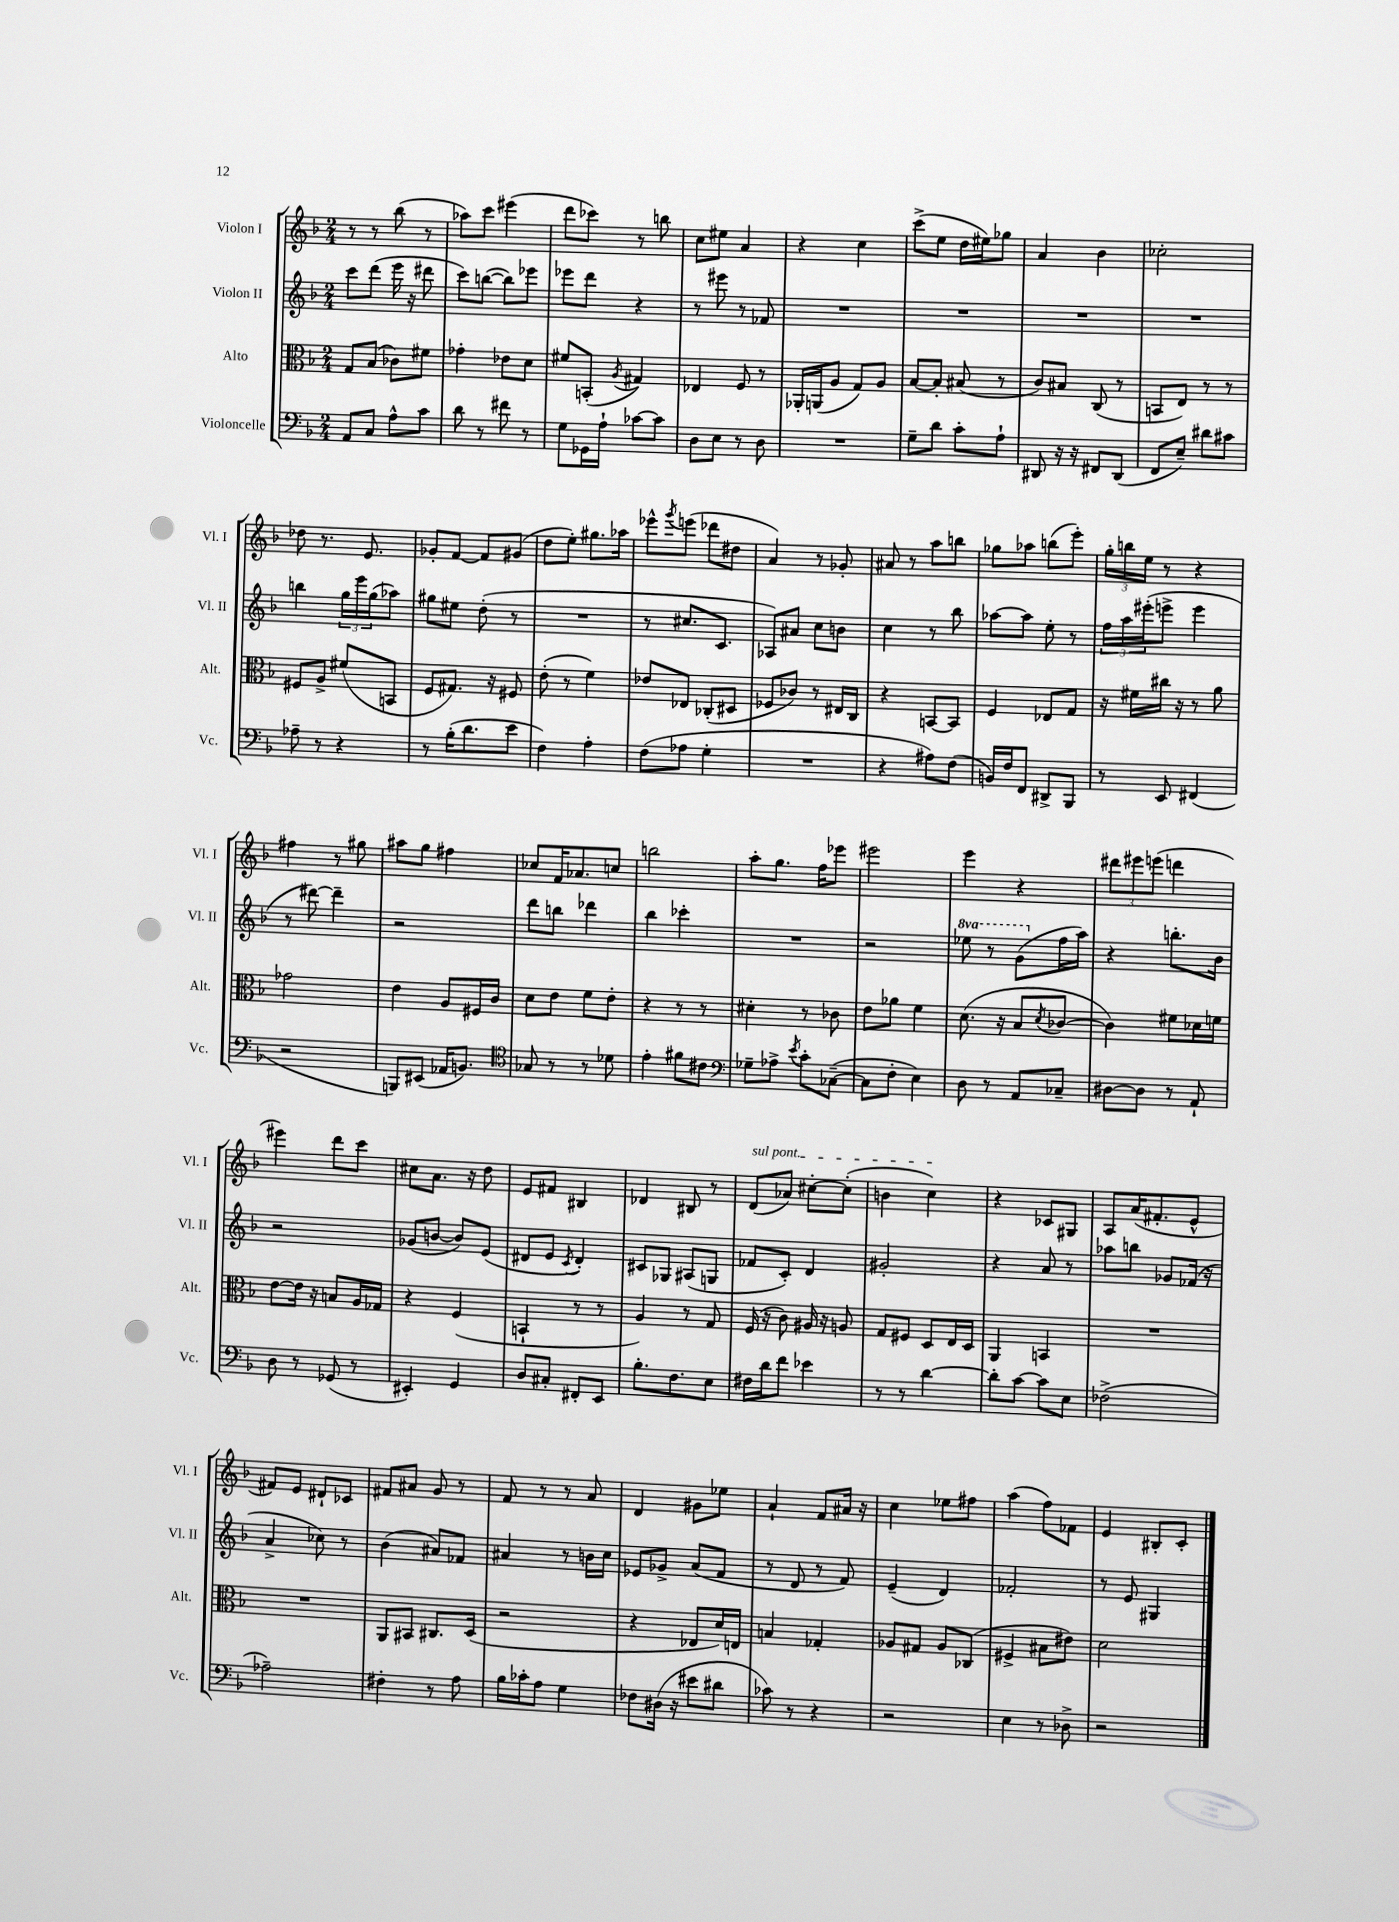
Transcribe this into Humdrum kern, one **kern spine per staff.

**kern	**kern	**kern	**kern
*part4	*part3	*part2	*part1
*staff4	*staff3	*staff2	*staff1
*I"Violoncelle	*I"Alto	*I"Violon II	*I"Violon I
*I'Vc.	*I'Alt.	*I'Vl. II	*I'Vl. I
*clefF4	*clefC3	*clefG2	*clefG2
*k[b-]	*k[b-]	*k[b-]	*k[b-]
*M2/4	*M2/4	*M2/4	*M2/4
=6	=6	=6	=6
8AA/L	8G/L	8ccc\L	8r
8C/J	(8B-/J	(8ddd\J	8r
8A^^\L	8c-X\L)	16eee\	(8bb-\
.	.	16r	.
8c\J	8f#X\J	8ddd#X\	8r
=7	=7	=7	=7
8d\	4g-X'\	8ccc\L)	8aa-X\L)
8r	.	([8bbn\J	8ccc\J
8f#X\	8e-X\L	8bb\L])	(4eee#X\
8r	8d\J	8eee-X\J	.
=8	=8	=8	=8
8G\L	8f#X/L	8eee-X\L	8ddd\L
16GG-X\L	(8BBn'/J	8ddd\J	8ccc-X\J)
16A`\JJ	.	.	.
.	8qA/	.	.
[8c-X\L	4G#X/)	4r	8r
8c-\J]	.	.	8bbn\
=9	=9	=9	=9
8D\L	4E-X/	8r	8cc\L
8E\J	.	8eee#X\	8ee#X\J
8r	8F/	8r	4a/
8D\	8r	8f-X/	.
=10	=10	=10	=10
2r	16AA-X'/LL	2r	4r
.	(16AAn/J	.	.
.	8A/J	.	.
.	8G/L)	.	4cc\
.	8A/J	.	.
=11	=11	=11	=11
8G~\L	[8B-/L	2r	(8ccc^\L
8d\J	8B-'/J]	.	8ee\J
8c'\L	(8B#X/	.	16dd\LL
.	.	.	16ee#X\J)
8A`\J	8r	.	8gg-X\J
=12	=12	=12	=12
8DD#X/	8c/L)	2r	4a/
16r	8B#X/J	.	.
16r	.	.	.
8FF#X/L	(8C/	.	4b-\
(8DD#/J	8r	.	.
=13	=13	=13	=13
8FF/L	8BBn/L	2r	2cc-X'\
8E~/J)	8E/J)	.	.
8d#X\L	8r	.	.
8c#X\J	8r	.	.
!!LO:LB:g=z
=14	=14	=14	=14
8A-X~\	8F#X/L	4bbn\	8dd-X\
8r	8A^/J	.	8.r
4r	(8f#X/L	24gg\LL	.
.	.	24eee\	.
.	.	.	8.e/
.	.	(24gg\J	.
.	8BBn/J	8aa-X\J)	.
=15	=15	=15	=15
8r	8F/L	8gg#X\L	8g-X'/L
(16B-'\KL	8.G#X/J)	8ee#X\J	[8f/J
8.d\	.	.	.
.	.	(8dd'\	8f/L]
.	16r	.	.
8e\J	8F#X/	8r	(8g#X/J
=16	=16	=16	=16
4F\)	(8e'\	2r	8dd\L
.	8r	.	8ee'\J)
4A'\	4f\)	.	8.gg#X\L
.	.	.	16aa-X\Jk
=17	=17	=17	=17
(8F\L	8e-X/L	8r	8eee-X^^\L
.	.	.	8qggg/
8A-X\J	8E-X/J	8.cc#X/L	(8eeen\J
4G'\	(8C-X'/L	.	8ddd-X\L
.	.	8.c/J	.
.	8D#X/J	.	8dd#X\J
=18	=18	=18	=18
2r	8F-X/L	8A-X/L)	4a/)
.	8c-X/J)	8a#X/J	.
.	8r	8cc\L	8r
.	16E#X/LL	8bn\J	8g-X'/
.	16C/JJ	.	.
=19	=19	=19	=19
4r	4r	4cc\	8a#X/
.	.	.	8r
8A#X\L)	[8BBn/L	8r	8aa\L
(8F\J	8BB/J]	8bb-\	8bbn\J
=20	=20	=20	=20
16BBn/LL)	4F/	[8aa-X\L	8gg-X\L
16F/J	.	.	.
8FF/J	.	8aa-\J]	8aa-X\J
8DD#X^/L	8E-X/L	8ee'\	(8bbn\L
8BBB-/J	8G/J	8r	8eee'\J)
=21	=21	=21	=21
8r	16r	24ff\LL	24gg'\LL
.	.	24aa\	24bbn\
.	16f#X\LL	.	.
.	.	(24eee#X'\J	24ee\JJ
8EE/	16cc#X\JJ	8eeen^\J	8r
.	16r	.	.
(4FF#X/	8r	4eee\	4r
.	8a\	.	.
!!LO:LB:g=z
=22	=22	=22	=22
2r	2g-X\	8r	4ff#X\
.	.	[8ddd#X\)	.
.	.	4ddd#~\]	8r
.	.	.	8gg#X\
=23	=23	=23	=23
8BBBn/L)	4e\	2r	8aa#X\L
(8EE#X/J	.	.	8gg\J
16AA-X/KL	8A/L	.	4ff#X\
8.BBn/J)	.	.	.
.	16F#X/L	.	.
.	16c/JJ	.	.
=24	=24	=24	=24
*clefC4	*	*	*
8G-X/	8d\L	8ddd\L	8cc-X/L
8r	8e\J	8bbn\J	16f/K
.	.	.	8.a-X/
8r	8f\L	4ddd-X\	.
8d-X\	8e'\J	.	8ccn/J
=25	=25	=25	=25
4e'\	4r	4bb-\	2bbn\
8f#X\L	8r	4ccc-X'\	.
8c#X\J	8r	.	.
=26	=26	=26	=26
*clefF4	*	*	*
8G-X~\L	4d#X'\	2r	8aa'\L
8A-X^\J	.	.	8.gg\J
8qe/	.	.	.
8c'\L	8r	.	.
.	.	.	16ff\KL
([8C-X~\J	8c-X\	.	8eee-X\J
=27	=27	=27	=27
8C-\L]	8e\L	2r	2eee#X\
8F'\J	8a-X\J	.	.
4E\)	4f\	.	.
=28	=28	=28	=28
*	*	*8va	*
8D\	(8.d\	8eee-X\	4eee\
8r	.	8r	.
.	16r	.	.
8AA/L	8B-/L	(8gg\L	4r
.	8qd/	.	.
*	*	*X8va	*
8C-X~/J	[8c-X/J	16ff\L	.
.	.	16aa\JJ)	.
=29	=29	=29	=29
[8D#X\L	4c-\])	4r	12ddd#X\L
.	.	.	12eee#X\
8D#\J]	.	.	.
.	.	.	(12eeen\J
8r	8f#X\L	8.bbn'\L	4dddn\
8AA`/	16d-X\L	.	.
.	16fn\JJ	16b-\Jk	.
!!LO:LB:g=z
=30	=30	=30	=30
8D\	[8e\L	2r	4eee#X\)
8r	16e\Jk]	.	.
.	16r	.	.
(8GG-X/	8Bn/L	.	8ddd\L
8r	16A/L	.	8ccc\J
.	16G-X/JJ	.	.
=31	=31	=31	=31
4EE#X'/)	4r	(8g-X/L	8cc#X\L
.	.	[8bn/J	8.a\J
4GG/	(4F/	8b/L])	.
.	.	.	16r
.	.	(8e/J	8dd\
=32	=32	=32	=32
8D/L	4BBn`/	8d#X/L	8e/L
8C#X'/J	.	8e/J	8f#X/J
.	.	8qc/	.
8FF#X'/L	8r	4d#'/)	4B#X/
8EE/J	8r	.	.
=33	=33	=33	=33
8.B-'\L	4A/)	8c#X/L	4d-X/
.	.	8G-X/J	.
8.F\	.	.	.
.	8r	(8A#X/L	8B#X/
8E\J	8G/	8Gn/J	8r
=34	=34	=34	=34
!	!	!	!LO:TX:a:i:t=sul pont.
16F#X\LL	(16F/	8f-X/L	(8d/L
16d\J	16r	.	.
8f\J	8c\)	8c'/J)	8a-X/J)
4e-X\	16A#X/	4d/	[8cc#X'\L
.	16r	.	.
.	8An/	.	(8cc#'\J]
=35	=35	=35	=35
8r	8G/L	2g#X'/	4bn\
8r	8F#X/J	.	.
[4d\	8D/L	.	4cc\)
.	16E/L	.	.
.	16D/JJ	.	.
=36	=36	=36	=36
8d'\L]	4AA/	4r	4r
[8c\J	.	.	.
8c\L]	4BBn/	8a/	8c-X/L
8E\J	.	8r	8G#X/J
=37	=37	=37	=37
(2F-X^\	2r	8aa-X\L	8A/L
.	.	8bbn\J	(16a/K
.	.	.	8.f#X'/
.	.	8g-X/L	.
.	.	(16f-X/Jk	8e^^/J
.	.	16r	.
!!LO:LB:g=z
=38	=38	=38	=38
2A-X~\)	2r	4a^/	8f#X/L)
.	.	.	8e/J
.	.	8cc-X\)	8d#X`/L
.	.	8r	8c-X/J
=39	=39	=39	=39
4F#X'\	8AA/L	(4b-\	8f#X/L
.	8BB#X/J	.	8a#X/J
8r	8.C#X/L	8a#X/L)	8g/
8A\	.	8f-X/J	8r
.	(16D/Jk	.	.
=40	=40	=40	=40
16B-\LL	2r	4a#X/	8f/
16c-X'\J	.	.	.
8A\J	.	.	8r
4G\	.	8r	8r
.	.	16bn\LL	8a/
.	.	16cc\JJ	.
=41	=41	=41	=41
8F-X\L	4r	8e-X/L	4d/
(16D#X\Jk	.	8g-X^/J	.
16r	.	.	.
8e#X\L	8E-X/L	(8a/L	8g#X\L
8d#X\J	16d/L)	8f/J	8ee-X\J
.	16En/JJ	.	.
=42	=42	=42	=42
8c-X\)	4Bn/	8r	4a`/
8r	.	8d/	.
4r	4G-X'/	8r	8f/L
.	.	8f/)	16a#X/Jk
.	.	.	16r
=43	=43	=43	=43
2r	8A-X/L	(4e~/	4cc\
.	8G#X/J	.	.
.	8A-/L	4d/)	8ee-X\L
.	(8C-X/J	.	8ff#X\J
=44	=44	=44	=44
4E\	4F#X^/	2f-X'/	(4aa\
8r	8B#X\L	.	8ff\L)
8D-X^\	8e#X\J)	.	8f-X\J
=45	=45	=45	=45
2r	2d\	8r	4e/
.	.	8e/	.
.	.	4G#X/	8B#X'/L
.	.	.	8c'/J
==	==	==	==
*-	*-	*-	*-
